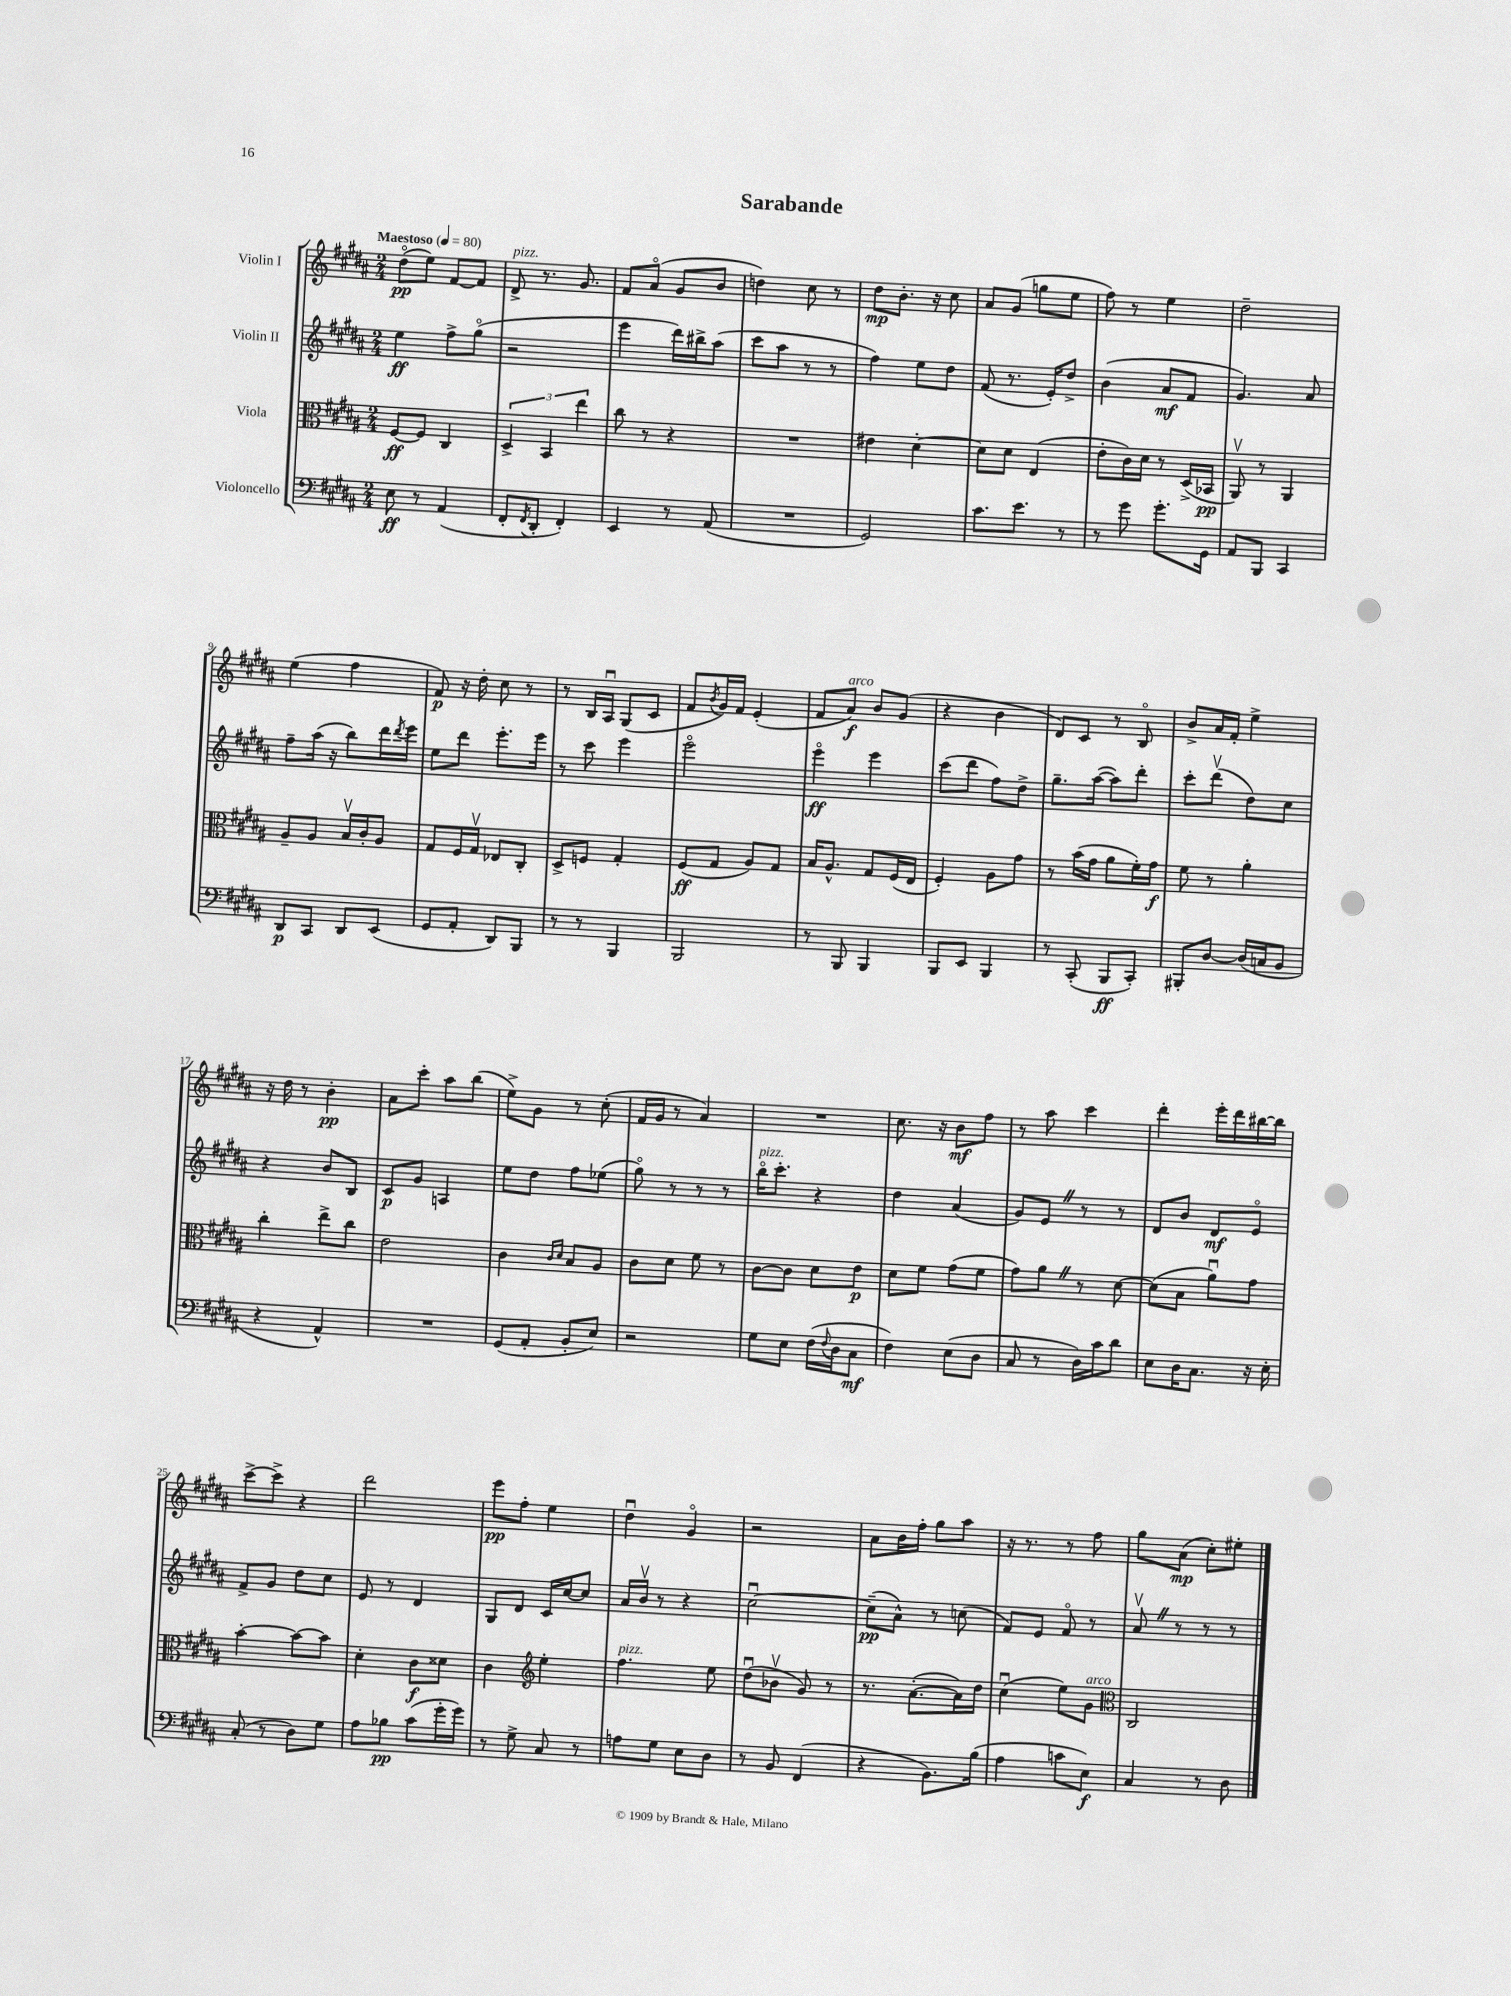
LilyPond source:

\header { title = "Sarabande" }
<<
\new StaffGroup <<
\new Staff = "s0" \with { instrumentName = "Violin I" } {
    \clef treble \key b \major \numericTimeSignature \time 2/4 \tempo "Maestoso" 4 = 80
    dis''8\flageolet\pp( e''8) fis'8~ fis'8 |
    dis'8->^\markup { \italic "pizz." } r8. gis'8. |
    fis'8 ais'8\flageolet( gis'8 b'8 |
    d''4) cis''8 r8 |
    dis''8\mp b'8.-. r16 cis''8 |
    ais'8 gis'8( g''8 e''8 |
    fis''8) r8 e''4 |
    dis''2-- |
    e''4( fis''4 |
    fis'8\p) r16 dis''16-. cis''8 r8 |
    r8 b16 ais16\downbow gis8( cis'8 |
    fis'8 \acciaccatura { b'8 } gis'16) fis'16 e'4-.( |
    fis'8 ais'8\f^\markup { \italic "arco" }) b'8 gis'8( |
    r4 b'4 |
    dis'8) cis'8 r8 b8\flageolet |
    b'8-> ais'16 fis'16-. e''4-> |
    r16 dis''16 r8 b'4-.\pp |
    ais'8 cis'''8-. ais''8 b''8( |
    e''8->) gis'8 r8 cis''8-.( |
    fis'16 gis'16 r8 ais'4) |
    R2 |
    cis''8. r16 b'8\mf fis''8 |
    r8 ais''8 cis'''4 |
    dis'''4-. e'''16-. dis'''16 bis''16~ bis''16 |
    cis'''8~-> cis'''8-> r4 |
    dis'''2 |
    e'''8\pp fis''8-. e''4 |
    dis''4\downbow gis'4\flageolet |
    r2 |
    ais'8 b'16 fis''16-. gis''8 ais''8 |
    r16 r8. r8 fis''8 |
    gis''8 ais'8\mp( cis''8-.) eis''8-. \bar "|." |
}
\new Staff = "s1" \with { instrumentName = "Violin II" } {
    \clef treble \key b \major \numericTimeSignature \time 2/4
    e''4\ff fis''8-> gis''8\flageolet( |
    r2 |
    e'''4 dis'''16) bis''16-> ais''8( |
    cis'''8 ais''8 r8 r8 |
    fis''4) e''8 dis''8 |
    fis'8( r8. e'16-.) dis''8-> |
    b'4( ais'8\mf fis'8 |
    gis'4.) ais'8 |
    fis''8-- ais''16( r16 b''8) dis'''16 \acciaccatura { dis'''8 } e'''16 |
    e''8 dis'''8 e'''8.-. e'''16 |
    r8 cis'''8 e'''4 |
    e'''2\flageolet |
    e'''4\flageolet\ff e'''4 |
    cis'''8( dis'''8 fis''8) dis''8-> |
    gis''8.-- ais''16~( ais''8) dis'''8-. |
    cis'''8-. dis'''8\upbow( dis''8) cis''8 |
    r4 b'8 b8 |
    cis'8\p gis'8 a4 |
    e''8 dis''8 fis''8 ees''8( |
    gis''8\flageolet) r8 r8 r8 |
    b''16\flageolet^\markup { \italic "pizz." } cis'''8.-. r4 |
    dis''4 ais'4( |
    gis'8) e'8 \once \override BreathingSign.text = \markup { \musicglyph "scripts.caesura.straight" } \breathe r8 r8 |
    dis'8 b'8 dis'8\mf e'8\flageolet |
    fis'8-> gis'8 dis''8 cis''8 |
    e'8 r8 dis'4 |
    gis8 dis'8 cis'16 cis''16~ cis''8 |
    ais'16 b'16\upbow r8 r4 |
    cis''2~\downbow |
    cis''8--\pp( ais'8-^) r8 c''8( |
    fis'8) e'8 fis'8\flageolet r8 |
    ais'8\upbow \once \override BreathingSign.text = \markup { \musicglyph "scripts.caesura.straight" } \breathe r8 r8 r8 \bar "|." |
}
\new Staff = "s2" \with { instrumentName = "Viola" } {
    \clef alto \key b \major \numericTimeSignature \time 2/4
    fis8~\ff fis8 cis4 |
    \tuplet 3/2 { dis4-> b,4 e''4 } |
    cis''8 r8 r4 |
    R2 |
    eis'4 dis'4~-. |
    dis'8 dis'8 e4( |
    e'8-. cis'16) dis'16 r8 dis16->( bes,16\pp |
    ais,8\upbow) r8 ais,4 |
    ais8-- ais8 b16\upbow cis'16-. ais8 |
    gis8 fis16 gis16\upbow ees8 cis8-. |
    dis8-> f8 gis4-. |
    fis8\ff( gis8 ais8) gis8 |
    b16 ais8.-^ gis8 fis16( e16 |
    fis4-.) ais8 gis'8 |
    r8 b'16( gis'16 ais'8 fis'16-.) gis'16\f |
    fis'8 r8 ais'4-. |
    cis''4-. e''8-> cis''8 |
    e'2 |
    cis'4 \grace { cis'16 dis'16 } b8 ais8 |
    cis'8 dis'8 fis'8 r8 |
    cis'8~ cis'8 dis'8 e'8\p |
    dis'8 fis'8 gis'8( fis'8 |
    gis'8) ais'8 \once \override BreathingSign.text = \markup { \musicglyph "scripts.caesura.straight" } \breathe r8 dis'8~ |
    dis'8( b8 ais'8\downbow) gis'8 |
    b'4~-. b'8~ b'8 |
    dis'4-. cis'8\f disis'8 |
    cis'4 \clef treble e''4-. |
    fis''4.^\markup { \italic "pizz." } e''8 |
    dis''8\downbow( bes'8\upbow gis'8) r8 |
    r8. ais'8.~-.( ais'16) dis''16 |
    cis''4\downbow( e''8) gis'8^\markup { \italic "arco" } |
    \clef alto cis2 \bar "|." |
}
\new Staff = "s3" \with { instrumentName = "Violoncello" } {
    \clef bass \key b \major \numericTimeSignature \time 2/4
    e8\ff r8 ais,4( |
    fis,8-. \acciaccatura { fis,8 } dis,8-. fis,4-.) |
    e,4 r8 ais,8( |
    R2 |
    gis,2) |
    cis'8. e'8. r8 |
    r8 gis'8 gis'8.-. gis,16 |
    ais,8 b,,8 cis,4 |
    dis,8\p cis,8 dis,8 e,8( |
    gis,8 ais,8-. dis,8) b,,8 |
    r8 r8 b,,4 |
    b,,2 |
    r8 b,,8 b,,4 |
    b,,8 e,8 b,,4 |
    r8 cis,8-.( b,,8\ff cis,8-.) |
    bis,,8-. dis8~ dis16( c16 b,8 |
    r4 ais,4-^) |
    R2 |
    gis,8( ais,8-. b,8-. e8) |
    r2 |
    gis8 e8 fis16( \appoggiatura { fis8 } dis16 cis8\mf |
    fis4) e8( dis8 |
    cis8 r8 dis16) cis'16 dis'8 |
    e8 dis16 cis8. r16 e16-. |
    cis8-.( r8 dis8) gis8 |
    ais8 bes8\pp cis'8( gis'16-. gis'16) |
    r8 gis8-> cis8 r8 |
    a8 gis8 e8 dis8 |
    r8 b,8 fis,4( |
    r4 b,8.) b16( |
    ais4 c'8 e8\f) |
    cis4 r8 dis8 \bar "|." |
}
>>
>>
